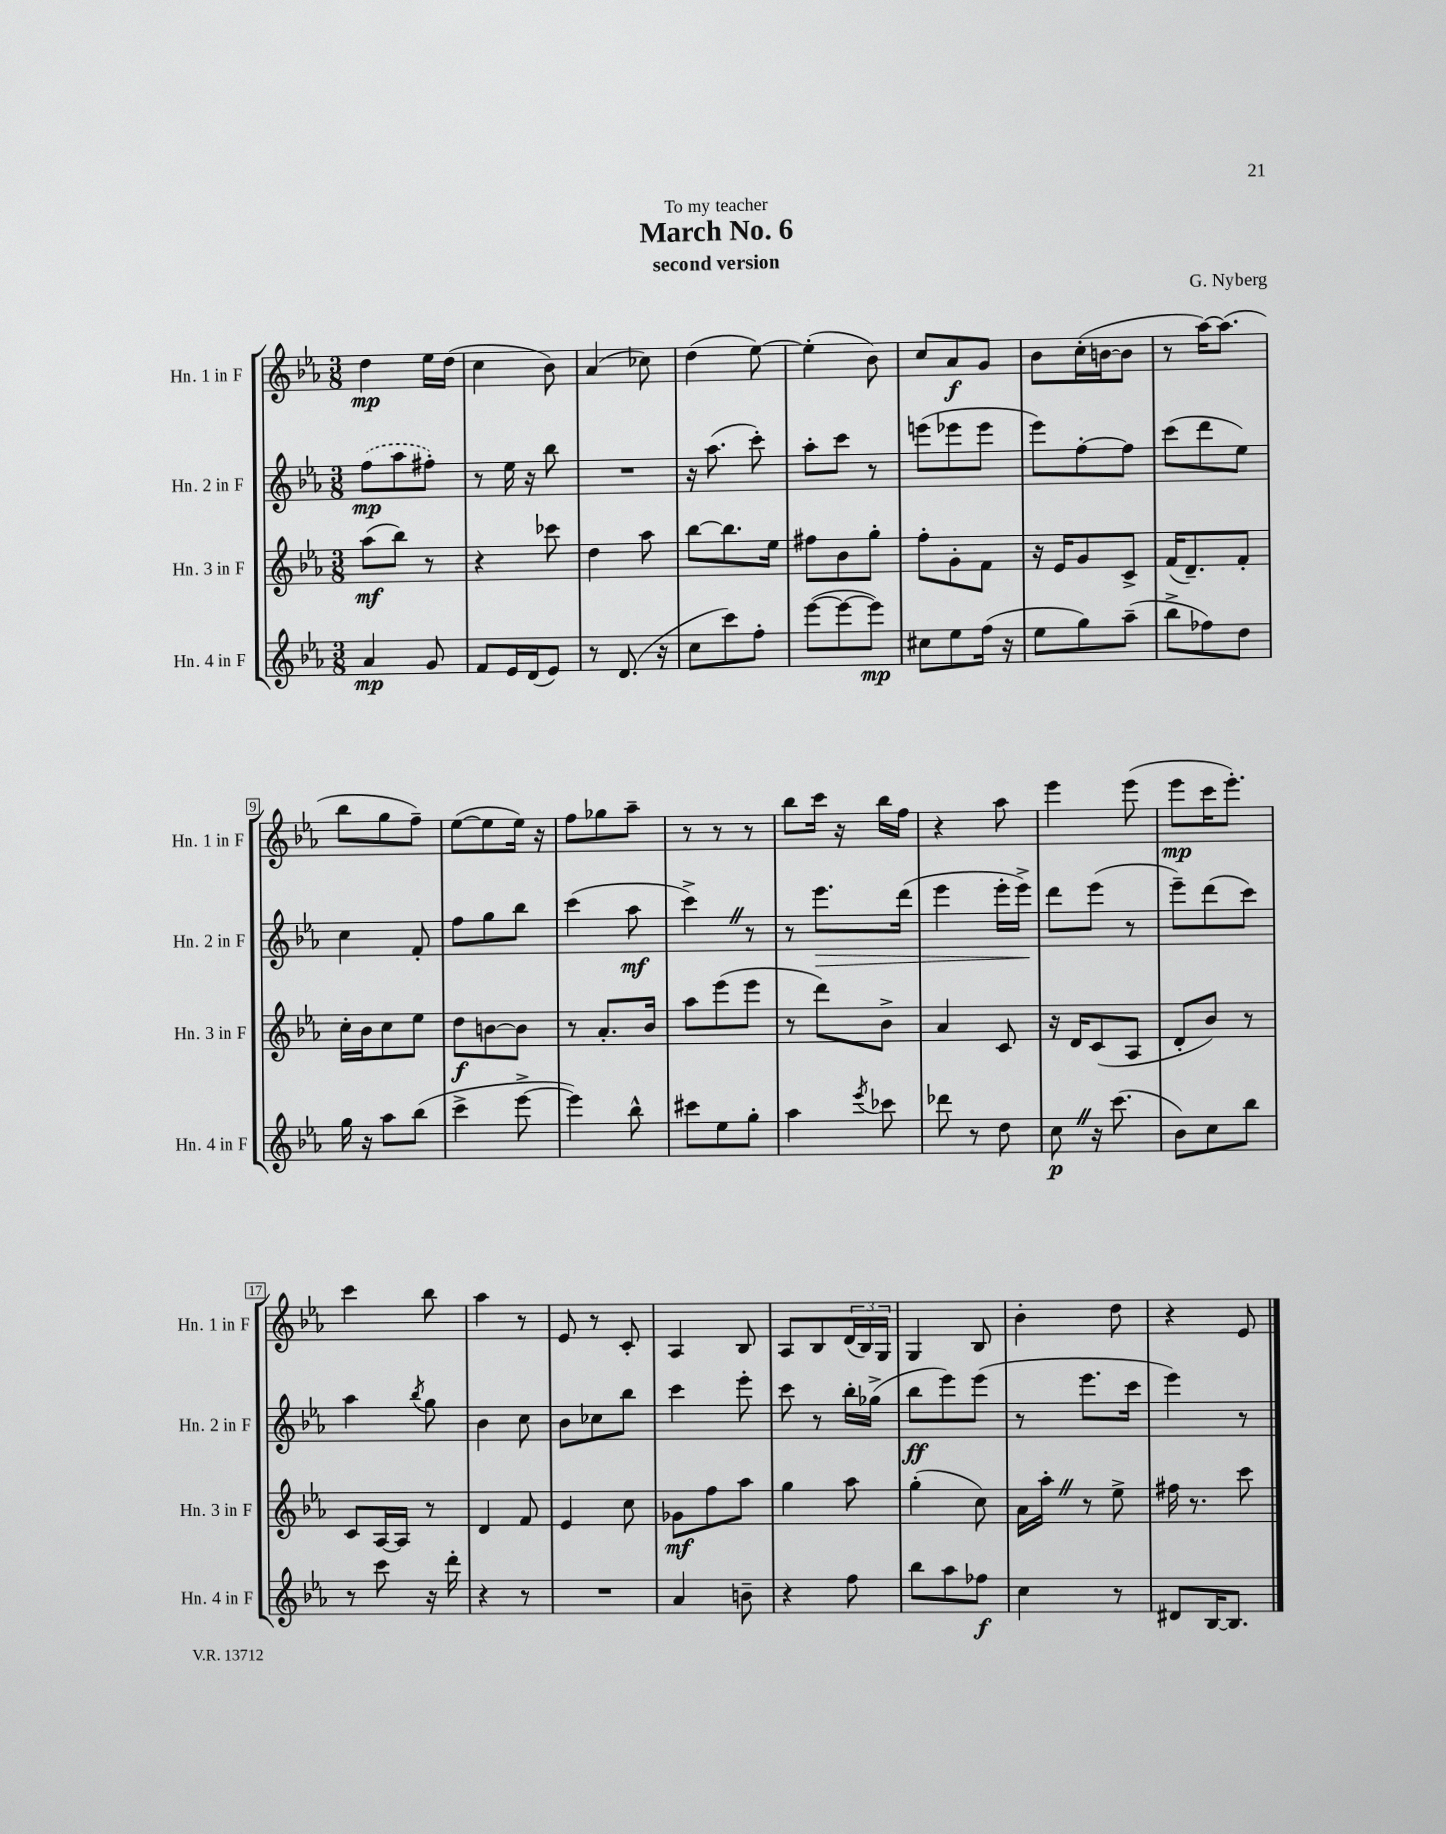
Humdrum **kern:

**kern	**kern	**kern	**kern
*staff4	*staff3	*staff2	*staff1
*clefG2	*clefG2	*clefG2	*clefG2
*k[b-e-a-]	*k[b-e-a-]	*k[b-e-a-]	*k[b-e-a-]
*M3/8	*M3/8	*M3/8	*M3/8
4a-/	(8aa-\L	(8ff\L	4dd\
.	8bb-\J)	8aa-\	.
8g/	8r	8ff#'\J)	16ee-\LL
.	.	.	(16dd\JJ
=	=	=	=
8f/L	4r	8r	4cc\
16e-/L	.	16ee-\	.
(16d/J	.	16r	.
8e-/J)	8ccc-\	8bb-\	8b-\)
=	=	=	=
8r	4dd\	4.r	(4a-/
(8.d/	.	.	.
.	8aa-\	.	8cc-\)
16r	.	.	.
=	=	=	=
8cc\L	[8bb-\L	16r	(4dd\
.	.	(8.aa-\	.
8ccc\)	8.bb-\]	.	.
8ff'\J	.	8ccc'\)	[8ee-\)
.	16ee-\Jk	.	.
=	=	=	=
([8eee-\L	8ff#\L	8aa-'\L	(4ee-'\]
8eee-\_	8b-\	8ccc\J	.
8eee-\]J)	8gg'\J	8r	8b-\)
=	=	=	=
8cc#\L	8ff'\L	(8eee\L	8cc/L
8ee-\	8g'\	8eee-\	8a-/
(16ff\Jk	8f\J	8eee-\J	8g/J
16r	.	.	.
=	=	=	=
8ee-\L	16r	8eee-\L)	8b-\L
.	16e-/LK	.	.
8gg\)	8g/	[8ff'\	(16cc'\L
.	.	.	[16b\J
(8aa-~\J	8c^/J	8ff\]J	8b\]J
=	=	=	=
8bb-^\L	(16f/LK	(8ccc\L	8r
.	8.d~/)	.	.
8ff-\)	.	8ddd\	[16aa-\LK)
.	.	.	(8.aa-\]J
8dd\J	8f'/J	8ee-\J)	.
=	=	=	=
16gg\	16cc'\LL	4cc\	8bb-\L
16r	16b-\J	.	.
8aa-\L	8cc\	.	8gg\
(8bb-\J	8ee-\J	8f'/	8ff~\J)
=	=	=	=
4ccc^\	8dd\L	8ff\L	([8ee-\L
.	[8b\	8gg\	8ee-\]
[8eee-^\	8b\]J	8bb-\J	16ee-\Jk)
.	.	.	16r
=	=	=	=
4eee-\])	8r	(4ccc\	8ff\L
.	8.a-'/L	.	8gg-\
8bb-^^\	.	8aa-\	8aa-~\J
.	16b-/Jk	.	.
=	=	=	=
8ccc#\L	8aa-\L	4ccc^\)	8r
8ee-\	(8eee-\	.	8r
8gg'\J	8eee-\J	8r	8r
=	=	=	=
4aa-\	8r	8r	8bb-\L
.	8ddd\L)	8.eee-\L	16ccc\Jk
.	.	.	16r
8qeee-/	.	.	.
8ccc-\	8b-^\J	.	16bb-\LL
.	.	(16ddd\Jk	16ff\JJ
=	=	=	=
8ddd-\	4a-/	4eee-\	4r
8r	.	.	.
8dd\	8c/	16eee-'\LL	8aa-\
.	.	16eee-^\JJ)	.
=	=	=	=
8cc\	16r	8ddd\L	4eee-\
.	16d/LK	.	.
16r	(8c/	(8eee-\J	.
(8.ccc\	.	.	.
.	8A-/J	8r	(8eee-\
=	=	=	=
8b-\L)	8d'/L	8eee-~\L)	8eee-\L
8cc\	8b-/J)	(8ddd\	16ccc\K
.	.	.	8.eee-'\J)
8bb-\J	8r	8ccc\J)	.
=	=	=	=
8r	8c/L	4aa-\	4ccc\
8ccc\	[16A-/L	.	.
.	16A-/]JJ	.	.
.	.	8qbb-/	.
16r	8r	8gg\	8bb-\
16ddd'\	.	.	.
=	=	=	=
4r	4d/	4b-\	4aa-\
8r	8f/	8cc\	8r
=	=	=	=
4.r	4e-/	8b-\L	8e-/
.	.	8cc-\	8r
.	8cc\	8bb-\J	8c'/
=	=	=	=
4a-/	8g-\L	4ccc\	4A-/
.	8ff\	.	.
8b~\	8aa-\J	8eee-'\	8B-/
=	=	=	=
4r	4gg\	8ccc\	8A-/L
.	.	8r	8B-/
8ff\	8aa-\	16bb-'\LL	(24d/L
.	.	.	24B-/)
.	.	(16gg-^\JJ	.
.	.	.	24G/JJ
=	=	=	=
8bb-\L	(4gg'\	8bb-\L	4G/
8aa-\	.	8eee-\)	.
8ff-\J	8cc\)	(8eee-\J	8B-/
=	=	=	=
4cc\	16a-\LL	8r	4b-'\
.	16aa-'\JJ	.	.
.	8r	8.eee-\L	.
8r	8ee-^\	.	8dd\
.	.	16ccc\Jk	.
=	=	=	=
8d#/L	16ff#\	4eee-\)	4r
.	8.r	.	.
[16B-/K	.	.	.
8.B-/]J	.	.	.
.	8ccc\	8r	8e-/
==	==	==	==
*-	*-	*-	*-
